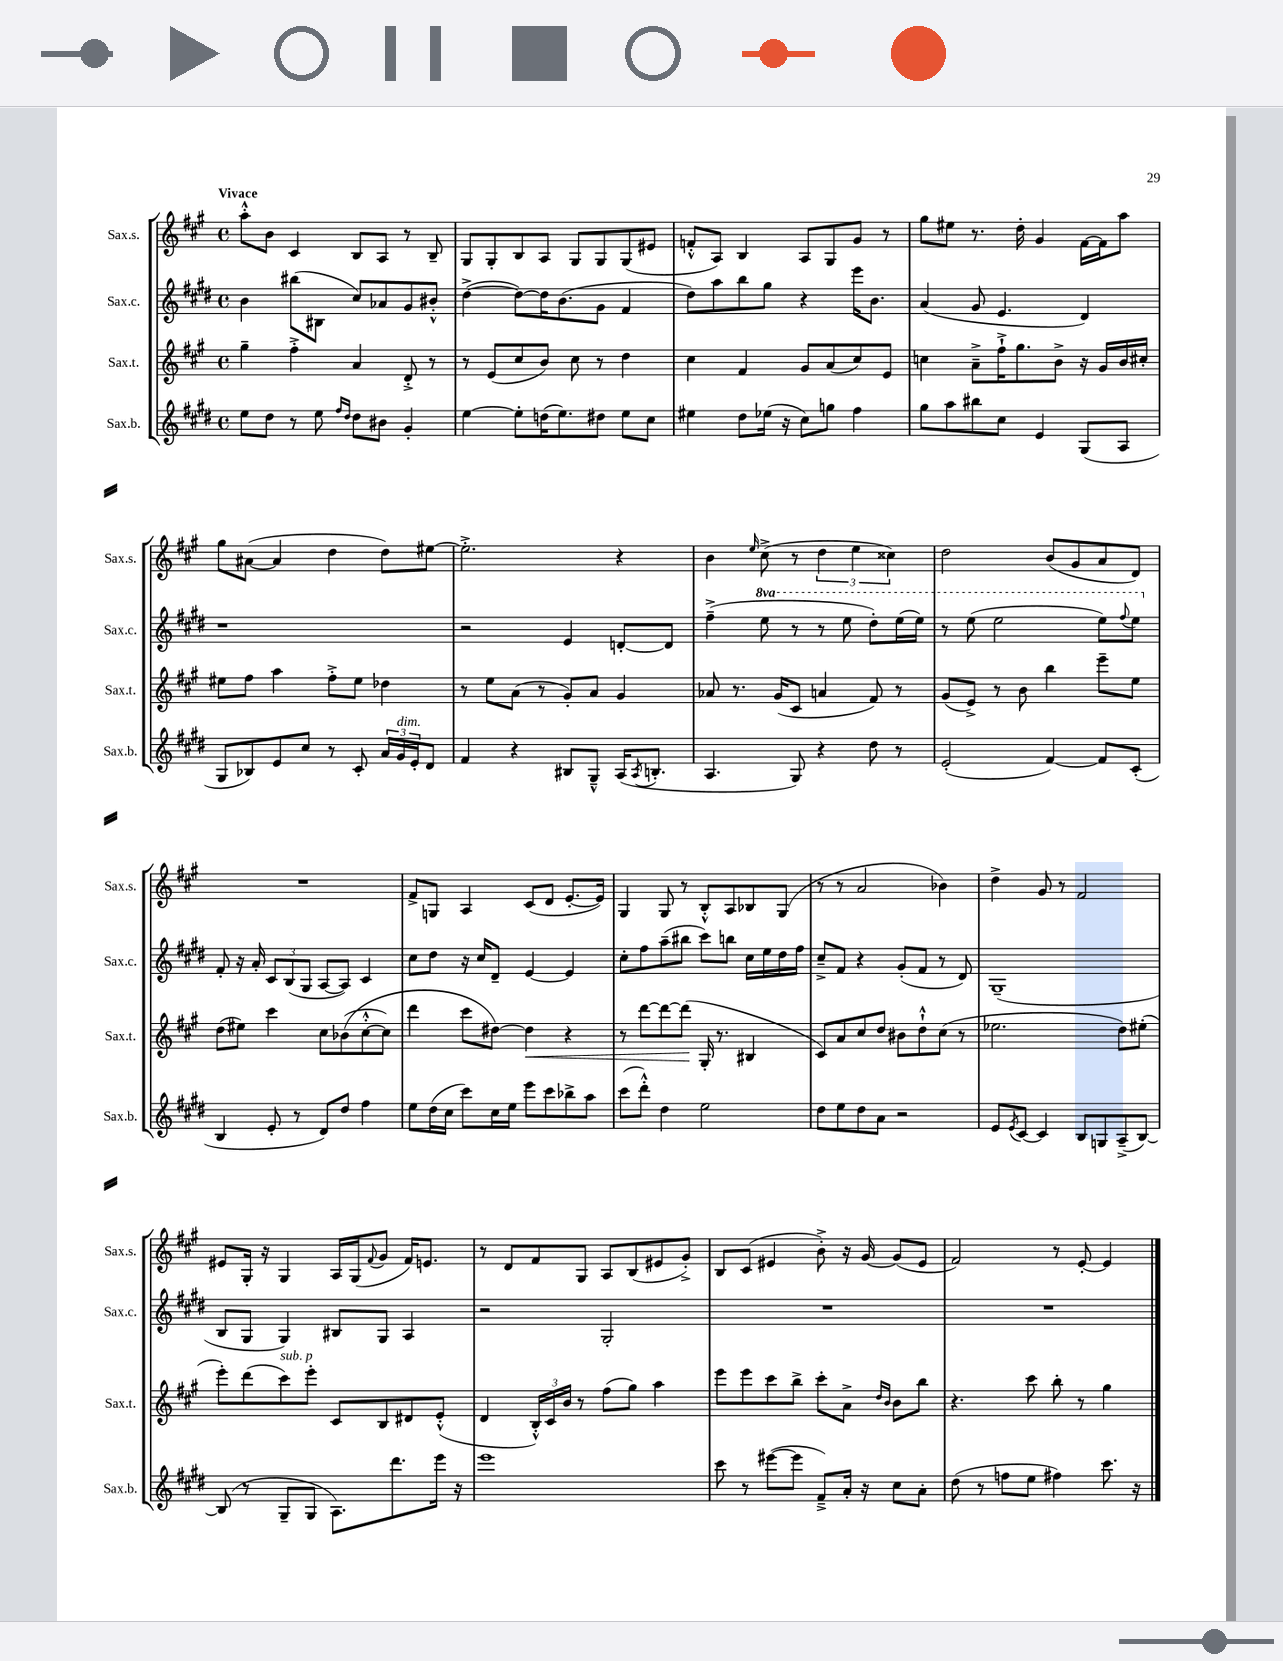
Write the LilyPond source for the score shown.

<<
\new StaffGroup <<
\new Staff = "s0" \with { instrumentName = "Sax.s." shortInstrumentName = "Sax.s." } {
    \clef treble \key a \major \defaultTimeSignature \time 4/4 \tempo "Vivace"
    a''8-.-^ b'8 cis'4 b8 a8 r8 b8-- |
    gis8 gis8-. b8 a8 gis8 gis8 gis8( eis'8 |
    f'8-.-^ a8) b4 a8 gis8 gis'8 r8 |
    gis''8 eis''8 r8. d''16-. gis'4 fis'16~ fis'16 a''8 |
    gis''8 ais'8~( ais'4 d''4 d''8) eis''8~ |
    eis''2.-.-> r4 |
    b'4 \grace { e''16 } cis''8->( r8 \tuplet 3/2 { d''4 e''4 cisis''4) } |
    d''2 b'8( gis'8 a'8 d'8) |
    R1 |
    fis'8-> g8 a4 cis'8( d'8 e'8.~-. e'16) |
    gis4 gis8 r8 b8-.-^ a8 bes8 gis8( |
    r8 r8 a'2 bes'4) |
    d''4-> gis'8 r8 fis'2 |
    eis'8 gis16-. r16 gis4 a16 gis16( \appoggiatura { fis'8 } gis'8 fis'16) e'8. |
    r8 d'8 fis'8 gis8 a8 b8( eis'8 gis'8-.->) |
    b8 cis'8( eis'4 b'8-.->) r16 gis'16~ gis'8( eis'8 |
    fis'2) r8 e'8~-. e'4 \bar "|." |
}
\new Staff = "s1" \with { instrumentName = "Sax.c." shortInstrumentName = "Sax.c." } {
    \clef treble \key e \major \defaultTimeSignature \time 4/4 \set Staff.ottavationMarkups = #ottavation-simple-ordinals
    b'4 bis''8( bis8 cis''8) aes'8 gis'8 bis'8-.-^ |
    dis''4~->( dis''8~) dis''16 b'8.( gis'8 fis'4 |
    dis''8) a''8 b''8 gis''8 r4 e'''16 b'8. |
    a'4( gis'8 e'4. dis'4) |
    r1 |
    r2 e'4 d'8~-. d'8 |
    fis''4--->( \ottava #1 e'''8 r8 r8 e'''8 dis'''8-.) e'''16( e'''16) |
    r8 e'''8( e'''2 e'''8) \appoggiatura { fis'''8 } e'''8 \ottava #0 |
    fis'8-. r16 a'16-. \tuplet 3/2 { cis'8 b8( gis8 } a8~ a8) cis'4 |
    cis''8 dis''8 r16 cis''16 dis'8-- e'4~ e'4 |
    cis''8-. fis''8 a''8--( bis''8 cis'''8) b''8 cis''16 e''16 dis''16 fis''16 |
    cis''8---> fis'8 r4 gis'8-.( fis'8 r8 dis'8) |
    gis1--( |
    b8 gis8 gis4) bis8 gis8 a4 |
    r2 gis2-. |
    R1 |
    R1 \bar "|." |
}
\new Staff = "s2" \with { instrumentName = "Sax.t." shortInstrumentName = "Sax.t." } {
    \clef treble \key a \major \defaultTimeSignature \time 4/4
    gis''4-- fis''4-.-> a'4 d'8-.-> r8 |
    r8 e'8( cis''8 b'8) cis''8 r8 d''4 |
    cis''4 fis'4 gis'8 a'8( cis''8) e'8 |
    c''4 a'8---> fis''16-!-> gis''8. b'8-> r16 gis'16 b'16 cis''16-. |
    eis''8 fis''8 a''4 fis''8-.-> eis''8 des''4 |
    r8 e''8 a'8( r8 gis'8-.) a'8 gis'4 |
    aes'8 r8. gis'16( cis'8 a'4 fis'8) r8 |
    gis'8( e'8->) r8 b'8 b''4 e'''8-- e''8 |
    d''8( eis''8) cis'''4 cis''8 bes'8(\( cis''8~-.-^ cis''8) |
    d'''4 cis'''8 dis''8~\) dis''4\< r4 |
    r8 d'''8~ d'''8~ d'''8\!( gis16-. r8. bis4 |
    cis'8) a'8 cis''8 d''8 bis'8 d''8-!-^ cis''8( r8 |
    ees''2. d''8) eis''8-.( |
    e'''8-.) d'''8( cis'''8^\markup { \italic "sub. p" }) e'''8-. cis'8 b8 dis'8 e'8-.-^( |
    d'4 \tuplet 3/2 { b16-.-^) cis'16 b'16 } r8 fis''8( gis''8) a''4 |
    e'''8 e'''8 cis'''8 b''8-> cis'''8-. a'8-> \grace { d''16 b'16 } b'8 b''8 |
    r4. cis'''8 b''8-. r8 gis''4 \bar "|." |
}
\new Staff = "s3" \with { instrumentName = "Sax.b." shortInstrumentName = "Sax.b." } {
    \clef treble \key e \major \defaultTimeSignature \time 4/4
    e''8 dis''8 r8 e''8 \grace { fis''16 dis''16 } dis''8 bis'8 gis'4-. |
    e''4~ e''8-. d''16( e''8.) dis''8 e''8 cis''8 |
    eis''4 dis''8 ees''16( r16 cis''8) g''8 fis''4 |
    gis''8 a''8 bis''8 cis''8 e'4 gis8( a8 |
    gis8 bes8) e'8 cis''8 r8 cis'8-. \tuplet 3/2 { a'16 gis'16^\markup { \italic "dim." } e'16-. } dis'8 |
    fis'4 r4 bis8 gis8---^ a16( \acciaccatura { a8 } b8.-. |
    a4. gis8) r4 dis''8 r8 |
    e'2-.( fis'4~) fis'8 cis'8-.( |
    b4 e'8-. r8 dis'8) dis''8 fis''4 |
    e''8 dis''16( cis''16 cis'''8) cis''16 e''16 e'''8 cis'''8 bes''8-> a''8 |
    cis'''8( dis'''8-.-^) dis''4 e''2 |
    dis''8 e''8 dis''8 a'8 r2 |
    e'8 \acciaccatura { e'8 } cis'8~ cis'4 b8 g8 a8--->( b8~) |
    b8( r8 gis8-- gis8 a8.) dis'''8. e'''16 r16 |
    e'''1 |
    cis'''8 r8 eis'''8~( eis'''8 fis'8--->) a'16-. r16 cis''8 a'8-. |
    dis''8( r8 f''8 e''8 fis''4) cis'''8. r16 \bar "|." |
}
>>
>>
\layout { \context { \Score \remove "Bar_number_engraver" } }
